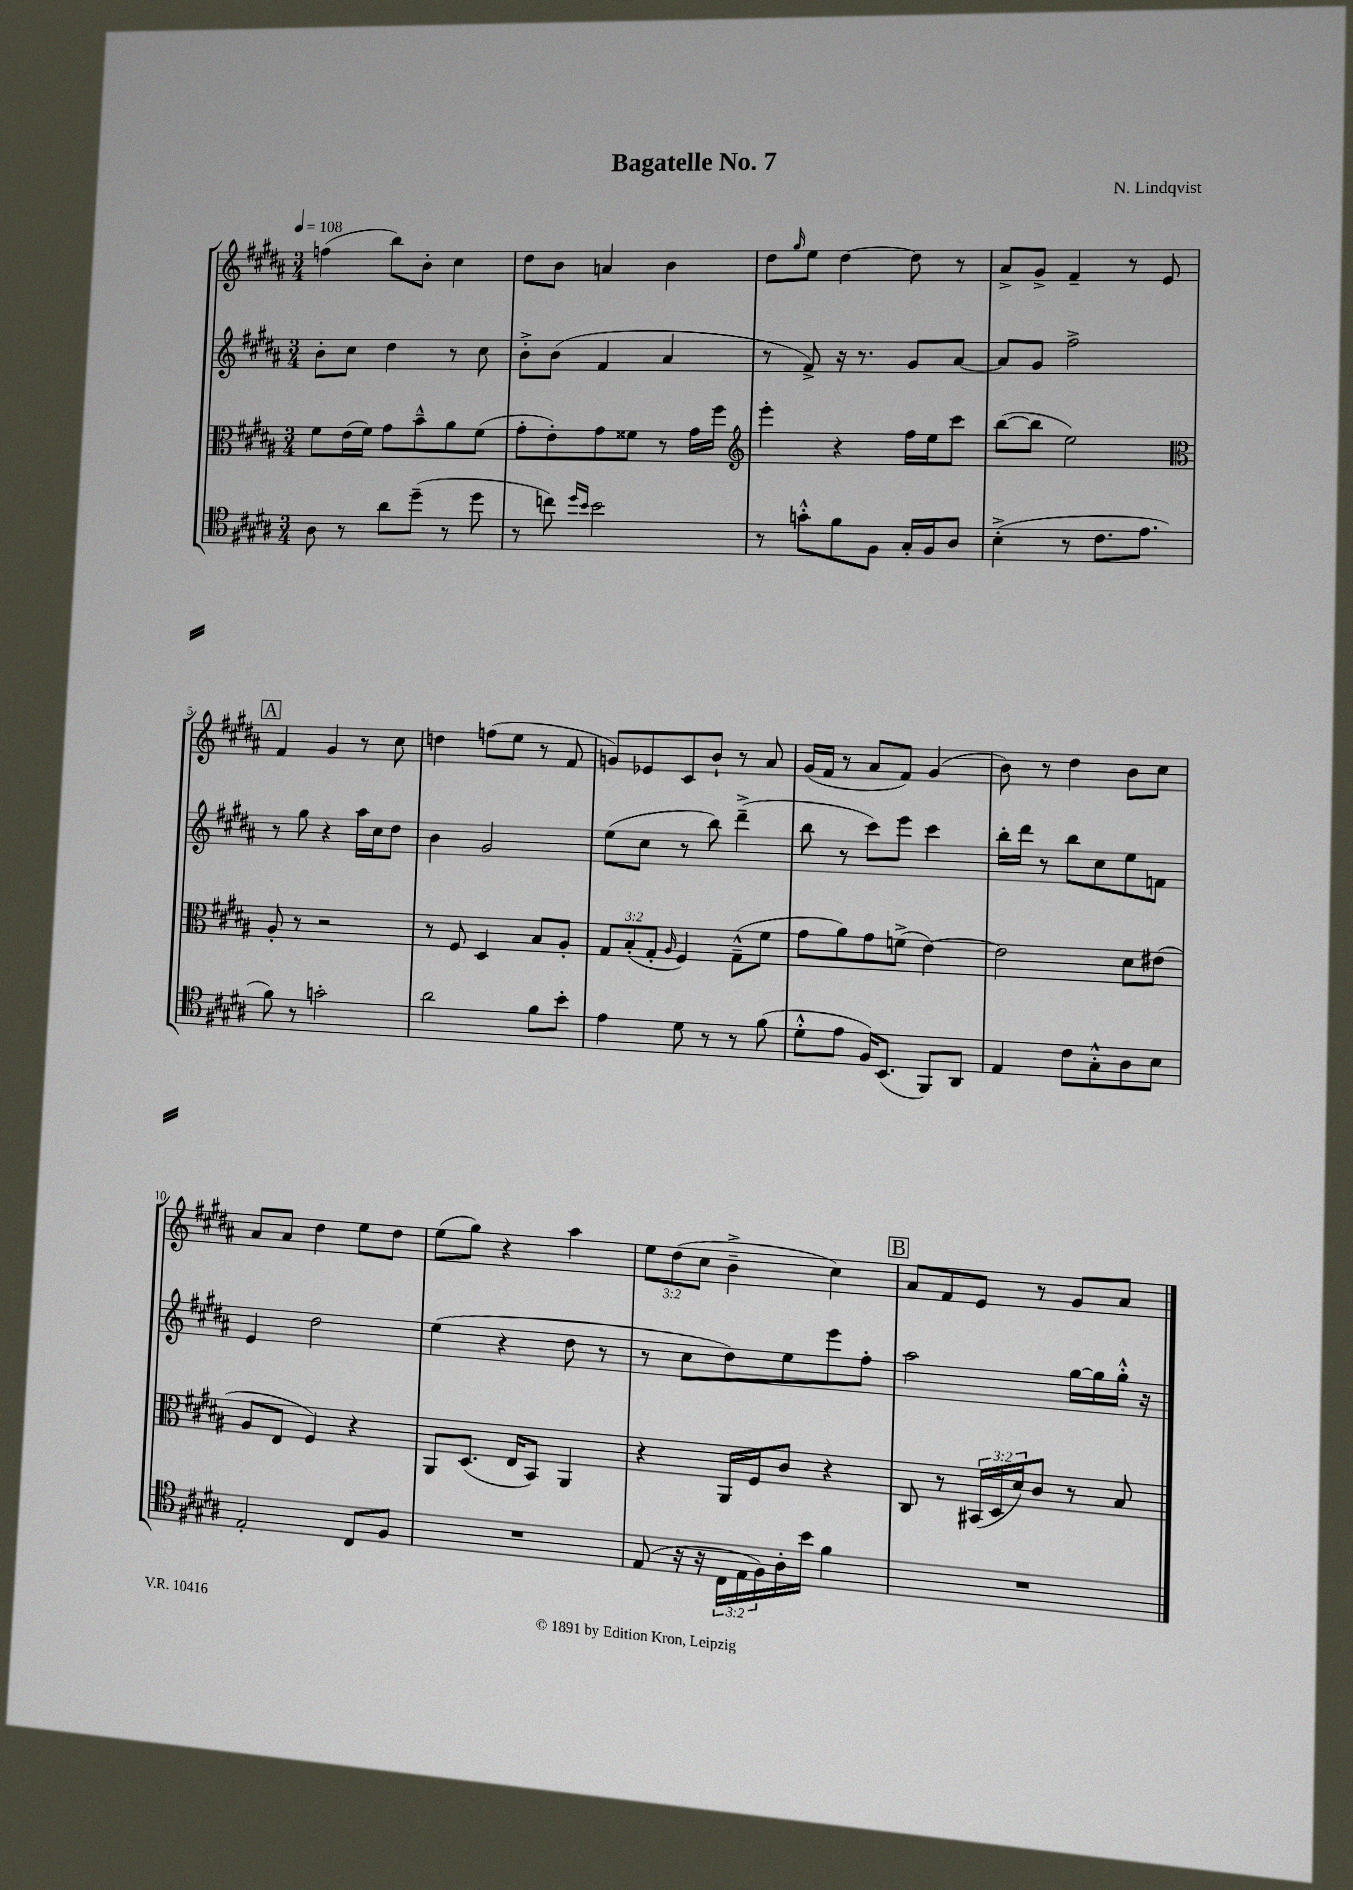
\header { title = "Bagatelle No. 7" composer = "N. Lindqvist" }
<<
\new StaffGroup <<
\new Staff = "s0" {
    \clef treble \key b \major \numericTimeSignature \time 3/4 \override Staff.TupletNumber.text = #tuplet-number::calc-fraction-text \tempo 4 = 108
    f''4( b''8) b'8-. cis''4 |
    dis''8 b'8 a'4 b'4 |
    dis''8 \grace { gis''16 } e''8 dis''4~ dis''8 r8 |
    ais'8-> gis'8-> fis'4-- r8 e'8 |
    \mark \markup { \box "A" } fis'4 gis'4 r8 cis''8 |
    d''4 f''8( e''8 r8 fis'8 |
    g'8) ees'8 cis'8 b'8-! r8 ais'8 |
    gis'16( fis'16 r8 ais'8 fis'8) gis'4( |
    b'8) r8 dis''4 b'8 cis''8 |
    ais'8 ais'8 dis''4 e''8 dis''8 |
    e''8( gis''8) r4 ais''4 |
    \tuplet 3/2 { e''8 dis''8( cis''8 } b'4---> cis''4) |
    \mark \markup { \box "B" } ais'8 fis'8 e'8 r8 gis'8 ais'8 \bar "|." |
}
\new Staff = "s1" {
    \clef treble \key b \major \numericTimeSignature \time 3/4
    b'8-. cis''8 dis''4 r8 cis''8 |
    b'8-.-> b'8( fis'4 ais'4 |
    r8 fis'8->) r16 r8. gis'8 ais'8~ |
    ais'8 gis'8 fis''2-> |
    \mark \markup { \box "A" } r8 gis''8 r4 ais''16 cis''16 dis''8 |
    b'4 gis'2 |
    e''8( cis''8 r8 b''8) dis'''4--->( |
    b''8 r8 cis'''8) e'''8 cis'''4 |
    b''16-. dis'''16 r8 b''8 cis''8 e''8 f'8 |
    e'4 dis''2 |
    e''4( r4 dis''8 r8 |
    r8 cis''8 dis''8) e''8 e'''8 fis''8-. |
    \mark \markup { \box "B" } ais''2 gis''16~ gis''16 gis''16-.-^ r16 \bar "|." |
}
\new Staff = "s2" {
    \clef alto \key b \major \numericTimeSignature \time 3/4 \override Staff.TupletNumber.text = #tuplet-number::calc-fraction-text
    fis'8 e'16( fis'16) gis'8 b'8---^ ais'8 fis'8( |
    gis'8-. e'8-.) gis'8 fisis'8 r8 gis'16 fis''16 |
    \clef treble e'''4-. r4 fis''16 e''16 cis'''8 |
    b''8~( b''8 e''2) |
    \mark \markup { \box "A" } \clef alto ais8-. r8 r2 |
    r8 fis8 dis4 b8 ais8-. |
    \tuplet 3/2 { gis8 b8-.( gis8-. } \grace { ais16 } fis4) gis8---^( fis'8 |
    gis'8 ais'8) gis'8 f'8->( e'4~) |
    e'2 dis'8 eis'8( |
    ais8 e8 fis4) r4 |
    ais,8 dis8.( e16 b,8) ais,4 |
    r4 ais,16 fis16 cis'8 r4 |
    \mark \markup { \box "B" } cis8 r8 \tuplet 3/2 { bis,16( dis16 dis'16) } cis'8 r8 b8 \bar "|." |
}
\new Staff = "s3" {
    \clef tenor \key b \major \numericTimeSignature \time 3/4 \override Staff.TupletNumber.text = #tuplet-number::calc-fraction-text
    ais8 r8 ais'8 dis''8--( r8 dis''8 |
    r8 c''8) \grace { dis''16 b'16 } b'2 |
    r8 g'8-.-^ fis'8 fis8 gis16-. fis16 ais8 |
    b4-.->( r8 cis'8. e'8. |
    \mark \markup { \box "A" } fis'8) r8 g'2-. |
    ais'2 fis'8 b'8-. |
    e'4 dis'8 r8 r8 fis'8( |
    dis'8-.-^ e'8 fis16) b,8.( fis,8) ais,8 |
    e4 cis'8 gis8-.-^ ais8 b8 |
    e2-. cis8 fis8 |
    R2. |
    e8( r16 r16 \tuplet 3/2 { cis16 e16 fis16) } ais16-. b'16 fis'4 |
    \mark \markup { \box "B" } R2. \bar "|." |
}
>>
>>
